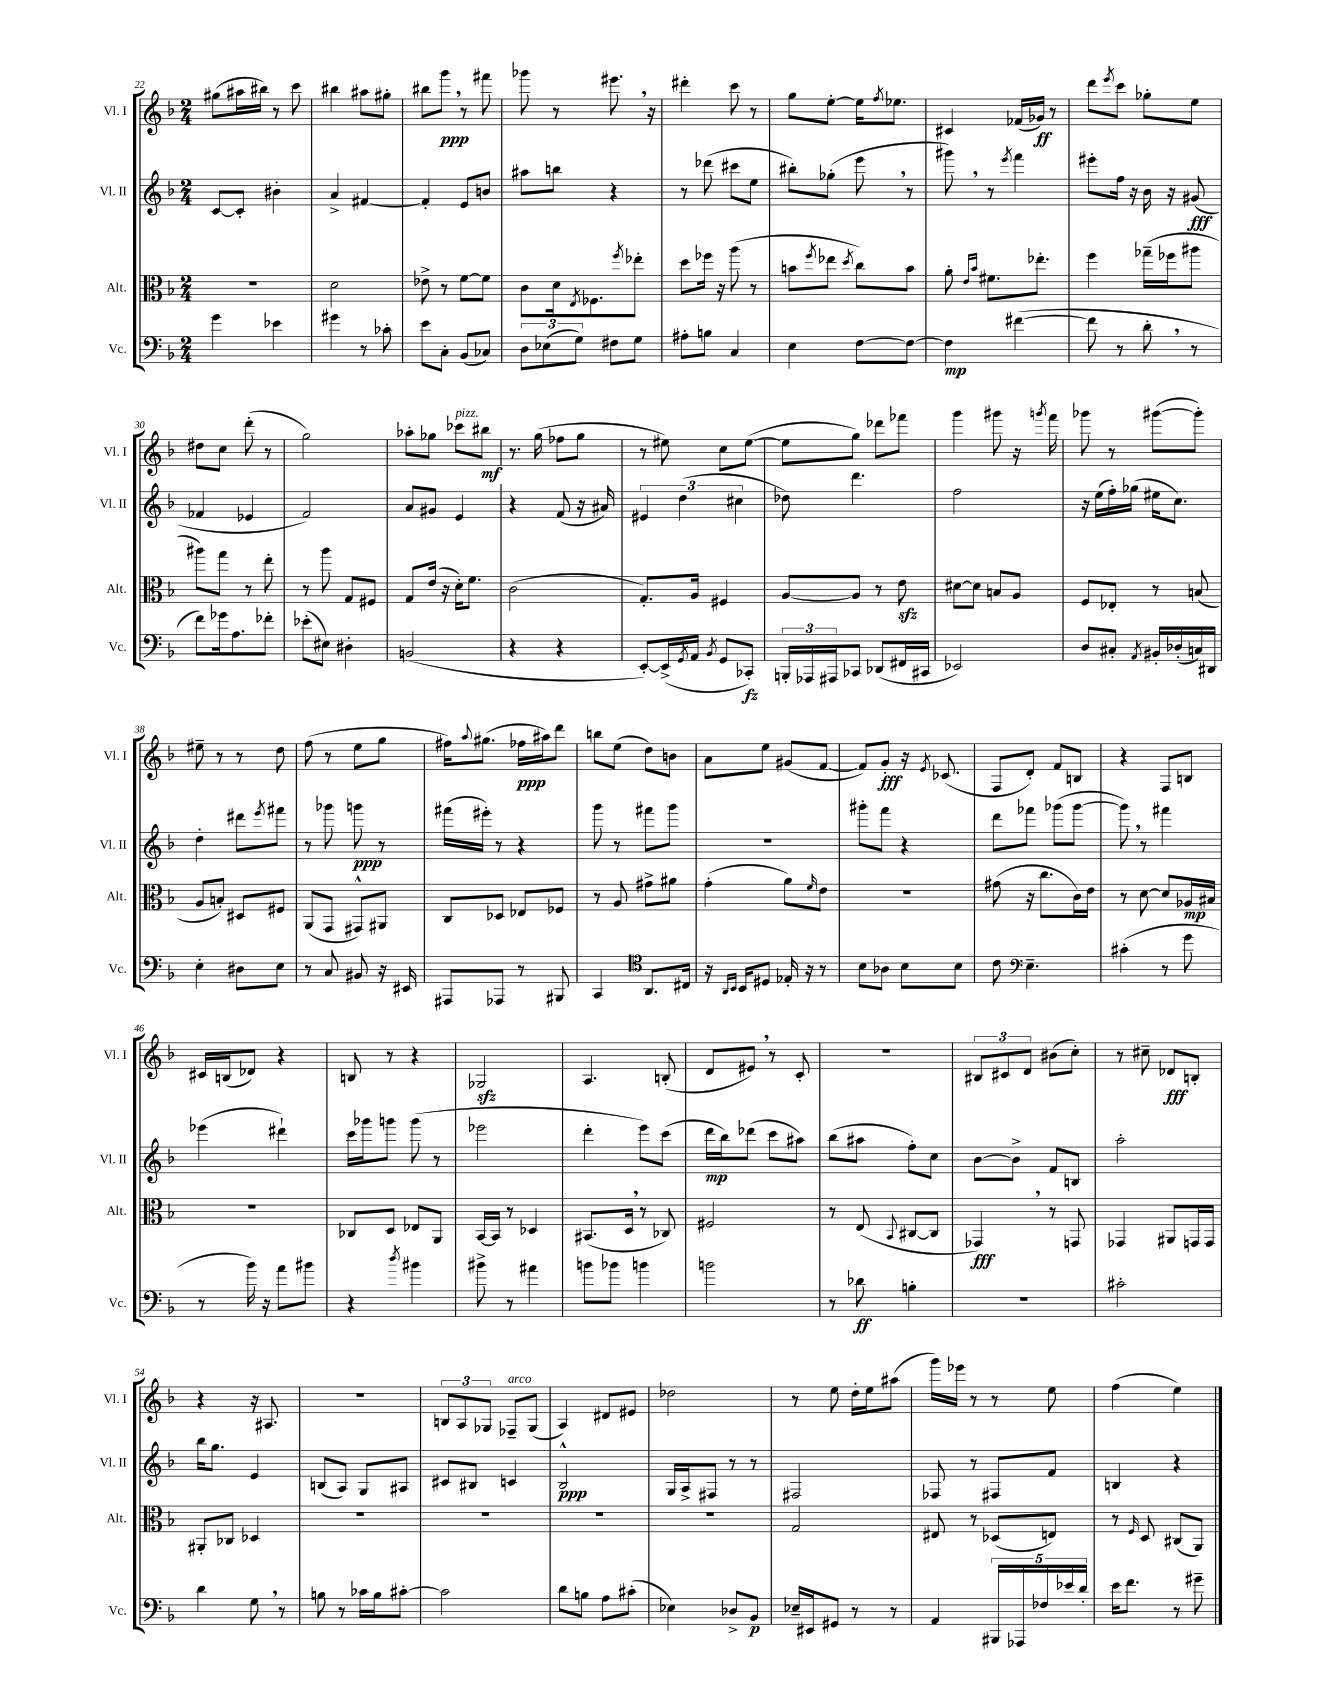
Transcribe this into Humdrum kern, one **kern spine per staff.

**kern	**kern	**kern	**kern
*staff4	*staff3	*staff2	*staff1
*clefF4	*clefC3	*clefG2	*clefG2
*k[b-]	*k[b-]	*k[b-]	*k[b-]
*M2/4	*M2/4	*M2/4	*M2/4
4g	2r	[8c	(8gg#
.	.	8c']	16aa#
.	.	.	16bb#)
4e-	.	4b#'	8r
.	.	.	8ccc
=	=	=	=
4g#	2d	4a^	4bb#
8r	.	[4f#	8aa#
8c-'	.	.	8gg#'
=	=	=	=
8e	8e-^	4f#']	8bb#
8C'	8r	.	8ggg
(8BB-	[8f	8e	8r
8C-)	8f]	8b	8fff#
=	=	=	=
12D	8c	8aa#	8ggg-
(12E-	.	.	.
.	16d	8bb	8r
12G)	.	.	.
.	8qE	.	.
.	8.F-	.	.
8F#	.	4r	8.eee#
.	8qff	.	.
8G	8ee-'	.	.
.	.	.	16r
=	=	=	=
8A#'	8dd	8r	4ddd#'
8B	16ff-	(8ddd-	.
.	16r	.	.
4C	(8aa	8ccc#	8ccc
.	8r	8ee	8r
=	=	=	=
4E	8b	8bb#')	8gg
.	8qff	.	.
.	8ee-	(8gg-'	[8ee'
.	8qdd	.	.
[8F	8cc)	8eee	16ee]
.	.	.	8qff
.	.	.	8.ee-
8F_	8b	8r	.
=	=	=	=
4F]	8a'	8ggg#)	4c#
.	16qqe	.	.
.	16qqb-	.	.
.	8.f#	8r	.
.	.	8qeee	.
([4f#	.	4fff	(16f-
.	8.ee-'	.	16g-)
.	.	.	8r
=	=	=	=
8f#]	4ff	8eee#'	8ddd
.	.	.	8qeee
8r	.	16ff	8ccc
.	.	16r	.
8d'	(16gg-~	16b-	8gg-'
.	16ff-	16r	.
8r	8aa#	(8g#	8ee
=	=	=	=
8f)	8aa#)	4f-	8dd#
16g-	8gg	.	8cc
8.A	.	.	.
.	8r	4e-	(8ddd'
8f-'	8ee'	.	8r
=	=	=	=
(8e-'	8r	2f)	2gg)
8E#)	8aa	.	.
4D#'	8G	.	.
.	8F#	.	.
=	=	=	=
(2BB	8G	8a	8aa-'
.	(16e	8g#	8gg-
.	16r	.	.
.	16d')	4e	8ccc-
.	8.f	.	.
.	.	.	8bb#
=	=	=	=
4r	(2c	4r	8.r
.	.	.	(16gg
4r	.	(8f	8ff-
.	.	16r	8gg
.	.	16a#)	.
=	=	=	=
[8EE')	8.G')	6e#	8r
(16EE^]	.	.	8ee#)
.	.	(6dd	.
8qGG	.	.	.
16AA	16A	.	.
8qBB-	.	.	.
8GG	4F#	.	8cc
.	.	6cc#	.
8CC-')	.	.	([8ee#
=	=	=	=
24BBB'	[8A	8dd-)	8ee#]
24AAA-	.	.	.
24AAA#	.	.	.
8CC-	8A]	4.ddd	8gg)
(8DD-	8r	.	8ddd-
16FF#	8e	.	8fff-
16CC#	.	.	.
=	=	=	=
2EE-)	[8d#	2ff	4ggg
.	8d#]	.	.
.	8B	.	8ggg#
.	8A	.	16r
.	.	.	8qggg
.	.	.	16fff
=	=	=	=
8D	8F	16r	8ggg-
.	.	(16ee	.
8C#'	8E-'	16ff')	8r
.	.	(16gg-	.
8qAA	.	.	.
16BB#'	8r	16ee#	([8ggg#
(16D-'	.	8.cc)	.
16C)	(8B	.	8ggg#'])
16DD#	.	.	.
=	=	=	=
4E'	8A	4dd'	8ee#~
.	8B')	.	8r
8D#	8D#	8ddd#	8r
.	.	8qeee	.
8E	8F#	8fff#	8dd
=	=	=	=
8r	(8AA	8r	(8ff
8C	8GG	8ggg-	8r
8BB#	8GG#^^)	8ggg	8ee
16r	8AA#	8r	8gg
16EE#	.	.	.
=	=	=	=
8AAA#	8C	(16fff#	16ff#)
.	.	.	8qqaa
.	.	16eee#')	(8.gg#
8AAA-	8D-	8r	.
8r	8E-	4r	16ff-
.	.	.	16aa#)
8BBB#	8F-	.	8ddd
=	=	=	=
4CC	8r	8ggg	8bb
.	8A	8r	(8ee
*clefC4	*	*	*
8.AA	8g#^	8fff#	8dd)
.	8a#	8ggg	8b
16C#	.	.	.
=	=	=	=
16r	(4g'	2r	8a
16qqAA	.	.	.
16qqBB-	.	.	.
16BB-	.	.	.
8D#	.	.	8ee
16E-'	8a)	.	(8g#
16r	.	.	.
.	16qqf	.	.
8r	8e	.	[8f
=	=	=	=
8B-	2r	8ggg#'	8f])
8A-	.	8fff	8g'
8B-	.	4r	16r
.	.	.	8qe
.	.	.	(8.c-
8B-	.	.	.
=	=	=	=
8c	(8g#	8ddd	8F
*clefF4	*	*	*
4.E~	16r	8fff-	8d')
.	8.cc	.	.
.	.	(8ggg-	8f
.	16c)	[8ggg-	8B
.	16e	.	.
=	=	=	=
(4c#'	8r	8ggg-])	4r
.	[8d	8r	.
8r	8d]	4fff#	8F
8g	16A-	.	8B
.	16B#	.	.
=	=	=	=
8r	2r	(4eee-	16c#
.	.	.	(16B
16b-)	.	.	8d-)
16r	.	.	.
8a	.	4ddd#`)	4r
8b#	.	.	.
=	=	=	=
4r	8C-	16ccc	8B
.	.	16ggg-	.
.	8D	8ggg	8r
8qdd	.	.	.
4b#	8E-	(8ggg	4r
.	8AA	8r	.
=	=	=	=
8b#^	[16BB-	2eee-	2G-
.	16BB-]	.	.
8r	8r	.	.
4a#	4D-	.	.
=	=	=	=
8b	(8.BB#	4ddd'	4.A
8b-	.	.	.
.	16D	.	.
4b	8r	8eee)	.
.	8C-)	(8ccc	(8B'
=	=	=	=
2b	2F#	16ddd	8d
.	.	16bb-)	.
.	.	(8ddd-	8e#)
.	.	8ccc	8r
.	.	8aa#)	8c'
=	=	=	=
8r	8r	(8bb-	2r
8d-	(8E	8aa#	.
.	8qqBB-	.	.
4B'	[8C#	8ff')	.
.	8C#]	8cc	.
=	=	=	=
2r	4GG-)	[8b-	12B#
.	.	.	12c#
.	.	8b-^]	.
.	.	.	12d
.	8r	8f	(8b#
.	8GG	8B	8cc')
=	=	=	=
2c#'	4GG-	2aa'	8r
.	.	.	8cc#~
.	8AA#	.	8d-
.	16GG	.	8B'
.	16GG	.	.
=	=	=	=
4d	8AA#'	16bb-	4r
.	.	8.gg	.
.	8C-	.	.
8G	4D-	4e	16r
.	.	.	8.A#
8r	.	.	.
=	=	=	=
8B	2r	(8B	2r
8r	.	8A)	.
16c-	.	8G	.
16B	.	.	.
[8c#'	.	8A#	.
=	=	=	=
2c#]	2r	8c#	12B
.	.	.	12A
.	.	8B#	.
.	.	.	12G-
.	.	4c	8F-~
.	.	.	(8G-
=	=	=	=
8d	2r	2B-^^	4A)
8B	.	.	.
8A	.	.	8d#
(8c#'	.	.	8e#
=	=	=	=
4E-)	2r	16G	2dd-
.	.	16A^	.
.	.	8F#	.
8D-^	.	8r	.
8BB-	.	8r	.
=	=	=	=
16E-~	2G	2F#	8r
16EE#	.	.	.
8GG#	.	.	8ee
8r	.	.	16dd'
.	.	.	16ee
8r	.	.	(8aa#
=	=	=	=
4AA	8E#	8F-	16ggg)
.	.	.	16eee-
.	8r	8r	8r
20BBB#	(8D-	8F#	8r
20AAA-	.	.	.
20F-	.	.	.
.	8E)	8f	8ee
20e-	.	.	.
20d'	.	.	.
=	=	=	=
16e	8r	4B	(4ff
8.f	.	.	.
.	16qqF	.	.
.	8D	.	.
8r	(8C#	4r	4ee)
8g#~	8AA)	.	.
==	==	==	==
*-	*-	*-	*-
